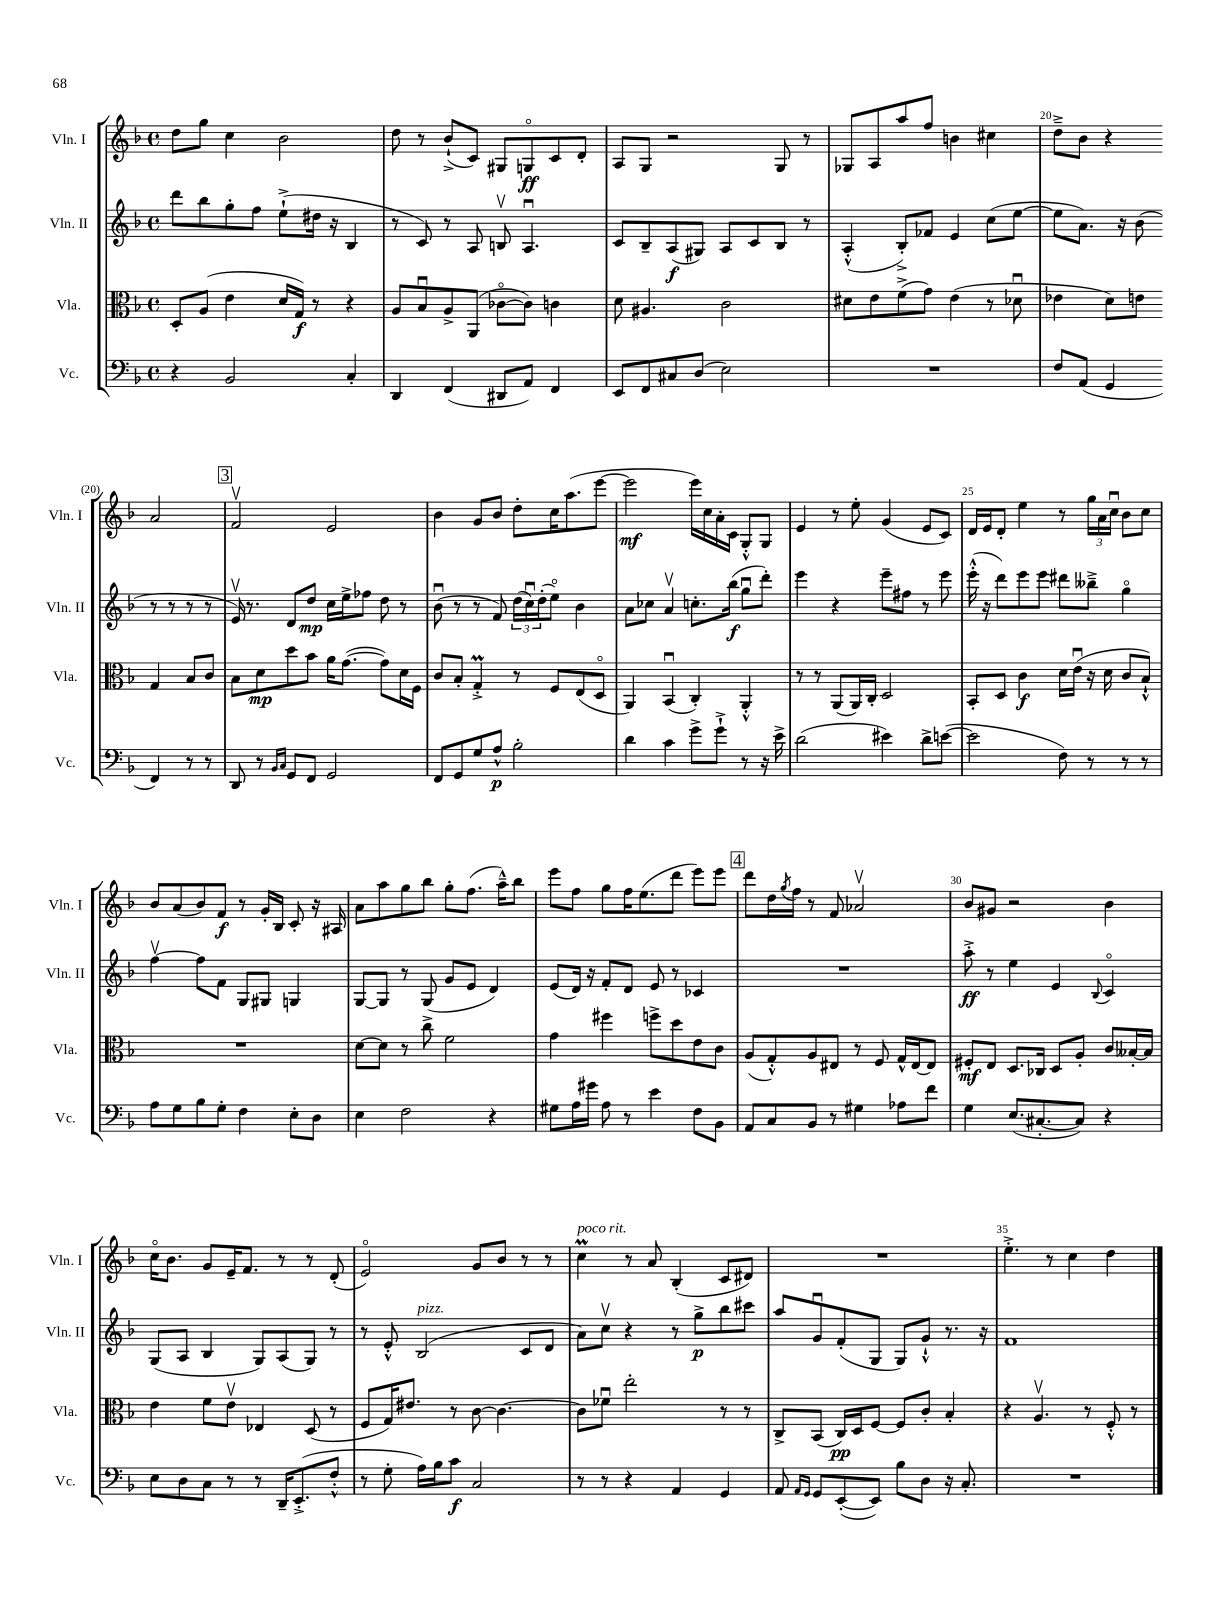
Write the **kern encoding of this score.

**kern	**kern	**kern	**kern
*staff4	*staff3	*staff2	*staff1
*clefF4	*clefC3	*clefG2	*clefG2
*k[b-]	*k[b-]	*k[b-]	*k[b-]
*M4/4	*M4/4	*M4/4	*M4/4
*met(c)	*met(c)	*met(c)	*met(c)
4r	8D'/L	8ddd\L	8dd\L
.	(8A/J	8bb-\	8gg\J
2BB-/	4e\	8gg'\	4cc\
.	.	8ff\J	.
.	16d/LL	(8ee`^\L	2b-\
.	16G/JJ)	.	.
.	8r	16dd#\Jk	.
.	.	16r	.
4C'/	4r	4B-/	.
=	=	=	=
4DD/	8A/L	8r	8dd\
.	8B-u/	8c/)	8r
(4FF/	8A^/	8r	(8b-`^/L
.	(8AA/J	8A/	8c/J)
8DD#/L	[8c-o\L	8Bv/	8G#/L
8AA/J)	8c-\]J)	4.Au/	8Go/
4FF/	4c\	.	8c/
.	.	.	8d'/J
=	=	=	=
8EE/L	8d\	8c/L	8A/L
8FF/	4.A#/	8B-~/	8G/J
8C#/	.	(8A/	2r
(8D/J	.	8G#/J)	.
2E\)	2c\	8A/L	.
.	.	8c/	.
.	.	8B-/J	8G/
.	.	8r	8r
=	=	=	=
1r	8d#\L	(4A'^^/	8G-/L
.	8e\	.	8A/
.	(8f^\	8B-'^/L)	8aa/
.	8g\J)	8f-/J	8ff/J
.	(4e\	4e/	4b\
.	8r	(8cc\L	4cc#\
.	8d-u\	[8ee\J	.
=	=	=	=
8F/L	4e-\	8ee\]L	8dd~^\L
(8AA/J	.	8.a\J)	8b-\J
4GG/	8d\L)	.	4r
.	.	16r	.
.	8e\J	(8b-\	.
4FF/)	4G/	8r	2a/
.	.	8r	.
8r	8B-/L	8r	.
8r	8c/J	8r	.
=	=	=	=
8DD/	8B-\L	16ev/)	2fv/
.	.	8.r	.
8r	8d\	.	.
16qqBB-/LL	.	.	.
16qqC/JJ	.	.	.
8GG/L	8dd\	8d/L	.
8FF/J	8b-\J	8dd/J	.
2GG/	16a\LK	16cc\LL	2e/
.	([8.g\J	16ee^\J	.
.	.	8ff-\J	.
.	8g\]L)	8dd\	.
.	16d\L	8r	.
.	16F\JJ	.	.
=	=	=	=
8FF/L	8c/L	(8b-u\	4b-\
8GG/	8B-'/J	8r	.
8G/	4G'^/	8r	8g/L
8A^^/J	.	8f/)	8b-/J
2B-'\	8r	(24dd\LL	8dd'\L
.	.	24ccu\)	.
.	.	(24dd'\J	.
.	8F/L	8eeo\J)	16cc\K
.	.	.	(8.aa\
.	(8E/	4b-\	.
.	8Do/J	.	[8eee\J
=	=	=	=
4d\	4AA/)	8a\L	2eee\]
.	.	8cc-\J	.
4c\	(4BB-u/	4av/	.
8g^\L	4C'/)	8.cc'\L	16eee\LL)
.	.	.	16cc\
8g`^\J	.	.	16a'\
.	.	(16bb-\Jk	16c\JJ
8r	4AA'^^/	8ggu\L	8G'^^/L
16r	.	8ddd'\J)	8G/J
16e^\	.	.	.
=	=	=	=
(2d\	8r	4eee\	4e/
.	8r	.	.
.	(8AA/L	4r	8r
.	16AA/L)	.	8ee'\
.	16C'/JJ	.	.
4e#\)	2D/	8eee~\L	(4g/
.	.	8ff#\J	.
8d^\L	.	8r	8e/L
([8e\J	.	8eee\	8c/J)
=	=	=	=
2e\]	8BB-'/L	(16eee'^^\	16d/LL
.	.	16r	16e/J
.	8D/J	8ddd\L)	8d'/J
.	4c\	8eee\	4ee\
.	.	8eee\J	.
8F\)	16d\LL	8ddd#\L	8r
.	(16eu\JJ	.	.
8r	16r	8bb--~^\J	24gg\LL
.	.	.	24a\
.	16d\	.	.
.	.	.	24ccu\JJ
8r	8c/L	4ggo\	8b-\L
8r	8B-`^^/J)	.	8cc\J
=	=	=	=
8A\L	1r	[4ffv\	8b-/L
8G\	.	.	(8a/
8B-\	.	8ff\]L	8b-/)
8G'\J	.	8f\J	8f/J
4F\	.	8G/L	8r
.	.	8G#/J	16g'/LL
.	.	.	16B-/JJ
8E'\L	.	4G/	8c'/
8D\J	.	.	16r
.	.	.	16A#/
=	=	=	=
4E\	[8d\L	[8G/L	8a\L
.	8d\]J	8G/]J	8aa\
2F\	8r	8r	8gg\
.	8cc^\	(8G/	8bb-\J
.	2f\	8g/L	8gg'\L
.	.	8e/J	(8.ff\J
4r	.	4d/)	.
.	.	.	16aa~^^\LK)
.	.	.	8bb-\J
=	=	=	=
8G#\L	4g\	(8e/L	8eee\L
16A\L	.	16d/Jk)	8ff\J
16g#\JJ	.	16r	.
8A\	4ff#\	8f'/L	8gg\L
8r	.	8d/J	16ff\K
.	.	.	(8.ee\
4e\	8ff^\L	8e/	.
.	8dd\	8r	8ddd\J
8F\L	8e\	4c-/	8eee\L)
8BB-\J	8c\J	.	8eee\J
=	=	=	=
8AA/L	(8A/L	1r	8ddd\L
8C/	8G'^^/)	.	16dd\L
.	.	.	8qgg/
.	.	.	16ff\JJ
8BB-/J	8A/	.	8r
8r	8E#/J	.	8f/
4G#\	8r	.	2a-v/
.	8F/	.	.
8A-\L	16G^^/LL	.	.
.	[16E#/J	.	.
8f\J	8E#/]J	.	.
=	=	=	=
4G\	8F#'/L	8aa'^\	8b-/L
.	8E/J	8r	8g#/J
(8.E/L	8.D/L	4ee\	2r
[8.C#'/	16C-/Jk	.	.
.	8D/L	4e/	.
8C#/]J)	8A'/J	.	.
.	.	8qqB-/	.
4r	8c/L	4co/	4b-\
.	[16B--'/L	.	.
.	16B--/]JJ	.	.
=	=	=	=
8E\L	4e\	(8G/L	16cco\LK
.	.	.	8.b-\J
8D\	.	8A/J	.
8C\J	8f\L	4B-/	8g/L
8r	8ev\J	.	16e~/K
.	.	.	8.f/J
8r	4E-/	8G/L)	.
16DD~/LK	.	(8A/	8r
(8.EE'^/	.	.	.
.	(8D/	8G/J)	8r
8F'^^/J	8r	8r	(8d'/
=	=	=	=
8r	8F/L	8r	2eo/)
8G'\	16G/K)	8e'^^/	.
.	8.e#/J	.	.
16A\LL)	.	(2B-/	.
16B-\J	.	.	.
8c\J	8r	.	.
2C/	[8c\	.	8g/L
.	4.c\_	.	8b-/J
.	.	8c/L	8r
.	.	8d/J	8r
=	=	=	=
8r	8c\]L	8a\L)	4cc\
8r	8f-u\J	8ccv\J	.
4r	2ee'\	4r	8r
.	.	.	8a/
4AA/	.	8r	(4B-'/
.	.	8gg^\L	.
4GG/	8r	8bb-\	8c/L
.	8r	8ccc#\J	8d#/J)
=	=	=	=
8AA/	8C^/L	8aa/L	1r
16qqAA/LL	.	.	.
16qqGG/JJ	.	.	.
8GG/L	(8BB-/J	8gu/	.
([8EE'/	16C/LL)	(8f'/	.
.	16D/J	.	.
8EE/]J)	[8F/J	8G/J	.
8B-\L	8F/]L	8G/L)	.
8D\J	8c'/J	8g`^^/J	.
16r	4B-'/	8.r	.
8.C'/	.	.	.
.	.	16r	.
=	=	=	=
1r	4r	1f	4.ee'^\
.	4.Av/	.	.
.	.	.	8r
.	.	.	4cc\
.	8r	.	.
.	8F'^^/	.	4dd\
.	8r	.	.
==	==	==	==
*-	*-	*-	*-
